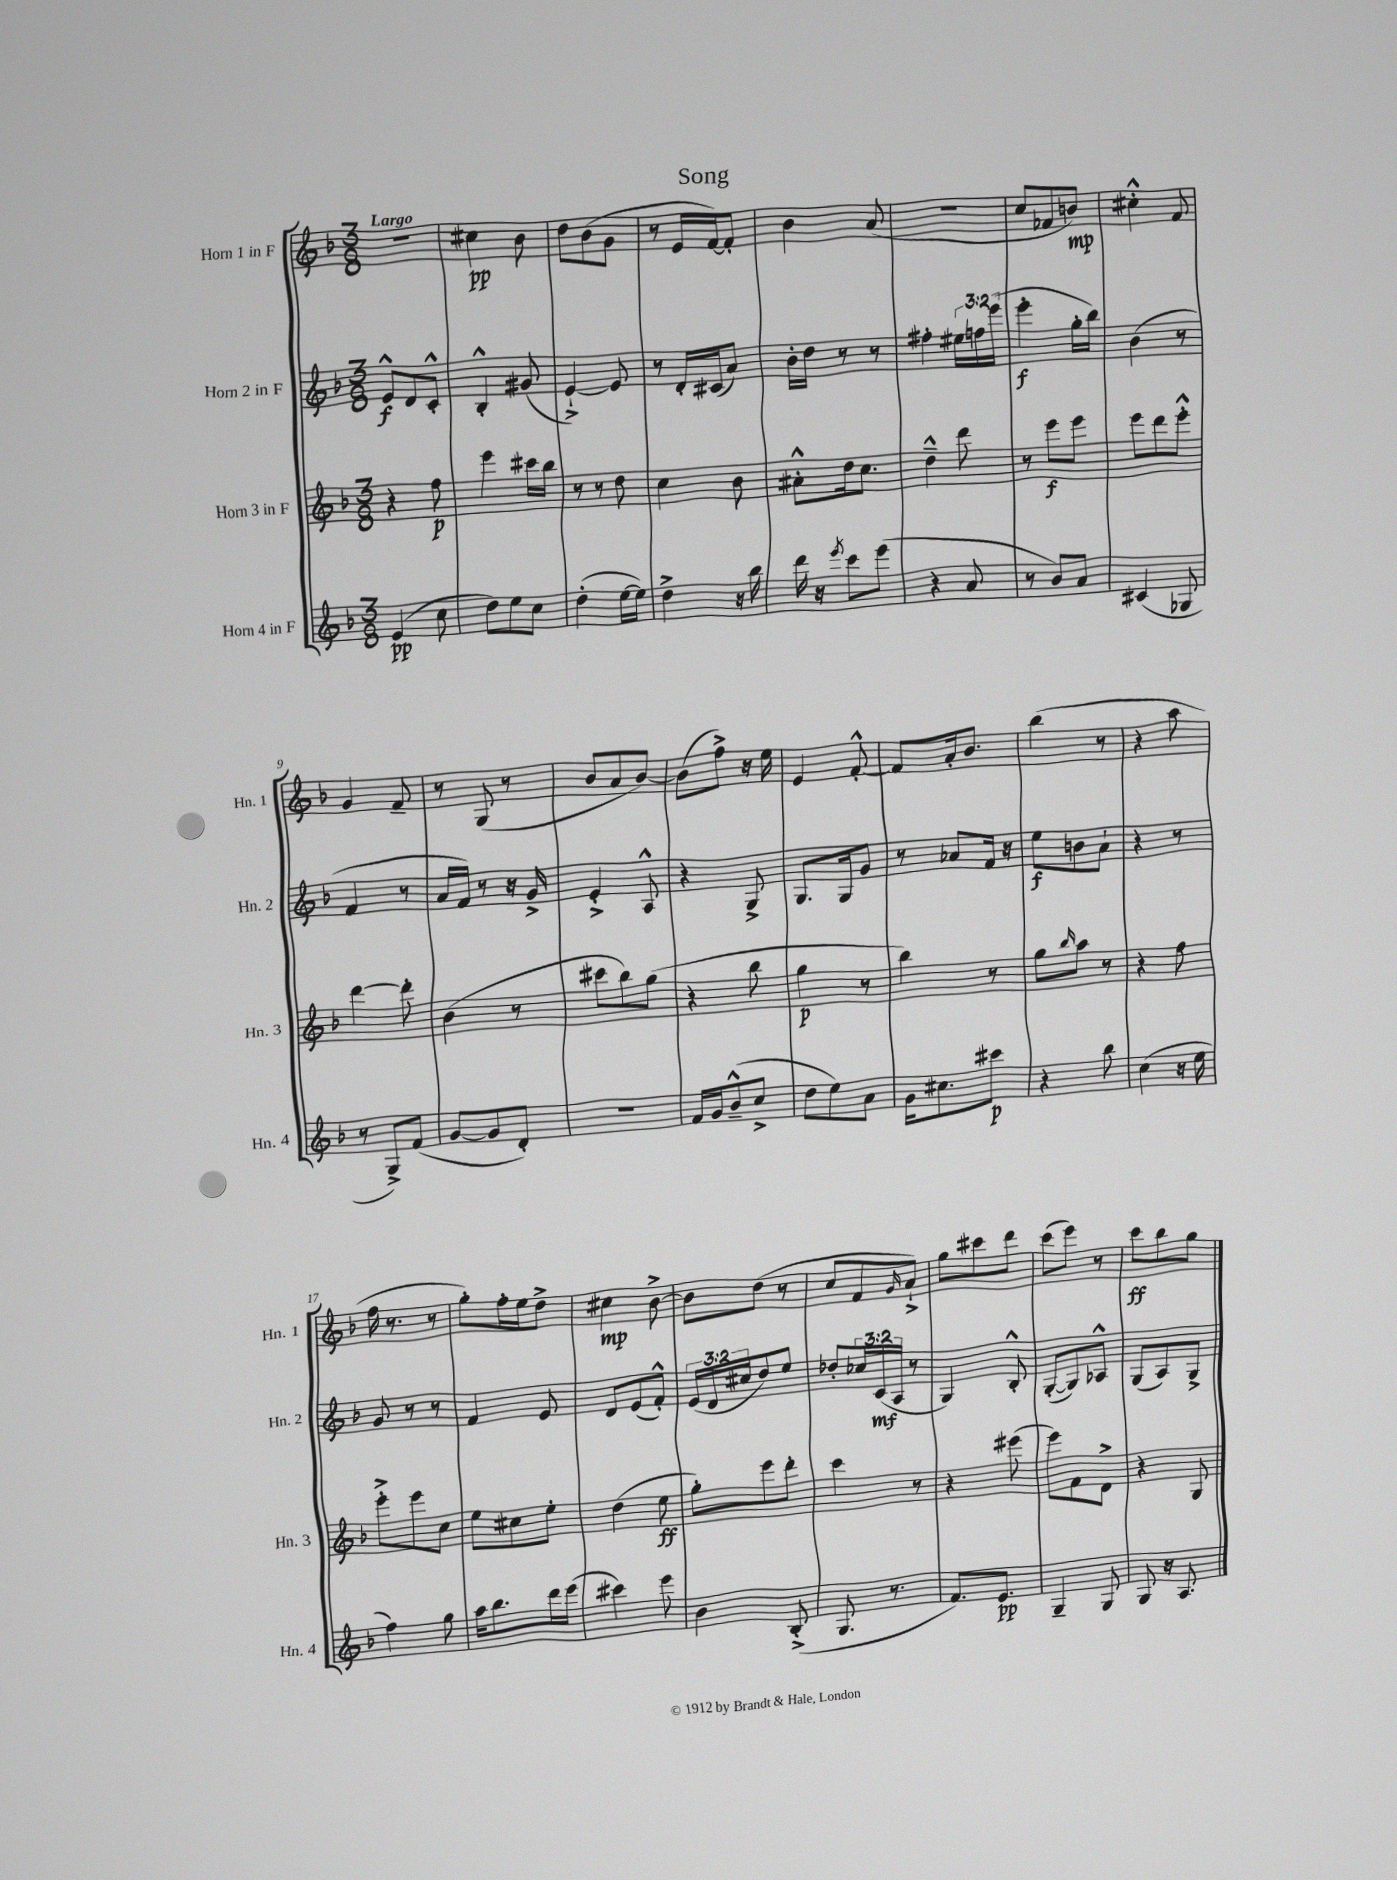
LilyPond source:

\header { title = "Song" }
<<
\new StaffGroup <<
\new Staff = "s0" \with { instrumentName = "Horn 1 in F" shortInstrumentName = "Hn. 1" } {
    \clef treble \key f \major \numericTimeSignature \time 3/8 \tempo "Largo"
    R4. |
    cis''4\pp bes'8 |
    d''8 bes'8( g'8 |
    r8 e'16 f'16~) f'8-. |
    bes'4 a'8( |
    R4. |
    c''8 fes'8 b'8\mp) |
    cis''4-.-^ f'8 |
    g'4 f'8-- |
    r8 g8( r8 |
    bes'8 a'8 bes'8~) |
    bes'8( f''8->) r16 e''16 |
    e'4 f'8~-.-^ |
    f'8 a'16-. bes'8. |
    bes''4( r8 |
    r4 a''8 |
    f''16 r8. r8 |
    g''8-.) f''16-. e''16 d''8-> |
    cis''4\mp bes'8~-> |
    bes'8 d''8( r8 |
    c''8 f'8 \grace { g'16 } a'8-!->) |
    g''8 cis'''8 d'''8 |
    c'''8( e'''8) r8 |
    c'''8\ff bes''8 g''8 \bar "|." |
}
\new Staff = "s1" \with { instrumentName = "Horn 2 in F" shortInstrumentName = "Hn. 2" } {
    \clef treble \key f \major \numericTimeSignature \time 3/8 \override Staff.TupletNumber.text = #tuplet-number::calc-fraction-text
    e'8-^\f d'8 c'8-.-^ |
    bes4-.-^ gis'8( |
    e'4~-!->) e'8 |
    r8 d'16-. cis'16( a'8) |
    bes'16-. d''16 r8 r8 |
    fis''4-. \tuplet 3/2 { eis''16 f''16 e'''16( } |
    e'''4-.\f g''16-. bes''16) |
    bes'4( r8 |
    f'4 r8 |
    a'16 f'16) r8 r16 g'16-> |
    e'4-.-> a8-^ |
    r4 g8-> |
    g8. g16 g'8 |
    r8 aes'8 f'16 r16 |
    e''8\f b'8 a'8-! |
    r4 r8 |
    g'8 r8 r8 |
    f'4 e'8 |
    d'8 e'8( f'8-.-^) |
    \tuplet 3/2 { e'16( d'16 cis''16 } d''8) e''8 |
    des''8-. \tuplet 3/2 { ces''16 c'16\mf( a16 } r8 |
    g4) bes8-.-^ |
    g8~-.( g8) aes8-^ |
    g8( a8) g8-> \bar "|." |
}
\new Staff = "s2" \with { instrumentName = "Horn 3 in F" shortInstrumentName = "Hn. 3" } {
    \clef treble \key f \major \numericTimeSignature \time 3/8
    r4 f''8\p |
    e'''4 cis'''16 bes''16 |
    r8 r8 d''8 |
    c''4 bes'8 |
    ais'8-.-^ d''16 c''8. |
    d''4---^ d'''8 |
    r8 e'''8\f e'''8 |
    e'''8 d'''8 e'''8-.-^ |
    d'''4~ d'''8-. |
    bes'4( r8 |
    cis'''8 bes''8) g''8( |
    r4 bes''8 |
    g''4\p r8 |
    bes''4) r8 |
    g''8 \grace { bes''16 } a''8 r8 |
    r4 f''8 |
    e'''8-.-> e'''8 c''8 |
    e''8 cis''8 e''8-. |
    d''4( e''8\ff |
    g''8-.) e'''8 d'''8-. |
    c'''4 r8 |
    r4 eis'''8( |
    e'''8) f'8 d'8-> |
    r4 g8 \bar "|." |
}
\new Staff = "s3" \with { instrumentName = "Horn 4 in F" shortInstrumentName = "Hn. 4" } {
    \clef treble \key f \major \numericTimeSignature \time 3/8
    e'4\pp( c''8 |
    d''8) e''8 c''8 |
    d''4-.( e''16~ e''16) |
    d''4-> r16 bes''16 |
    d'''16 r16 \acciaccatura { e'''8 } c'''8 e'''8( |
    r4 a'8 |
    r8 bes'8) a'8 |
    cis'4( ges8 |
    r8 g8->) f'8( |
    g'8~ g'8 d'8-.) |
    R4. |
    f'16 g'16 bes'8---^( c''8-> |
    d''8 e''8) a'8 |
    g'16 cis''8. cis'''8\p |
    r4 bes''8 |
    c''4( r16 e''16 |
    f''4) g''8 |
    a''16 bes''8. d'''16 e'''16( |
    cis'''4) e'''8 |
    bes'4 bes8-.->( |
    g8. r8. |
    f'8.) e'8.\pp |
    g4-- g8 |
    g8 r16 a8. \bar "|." |
}
>>
>>
